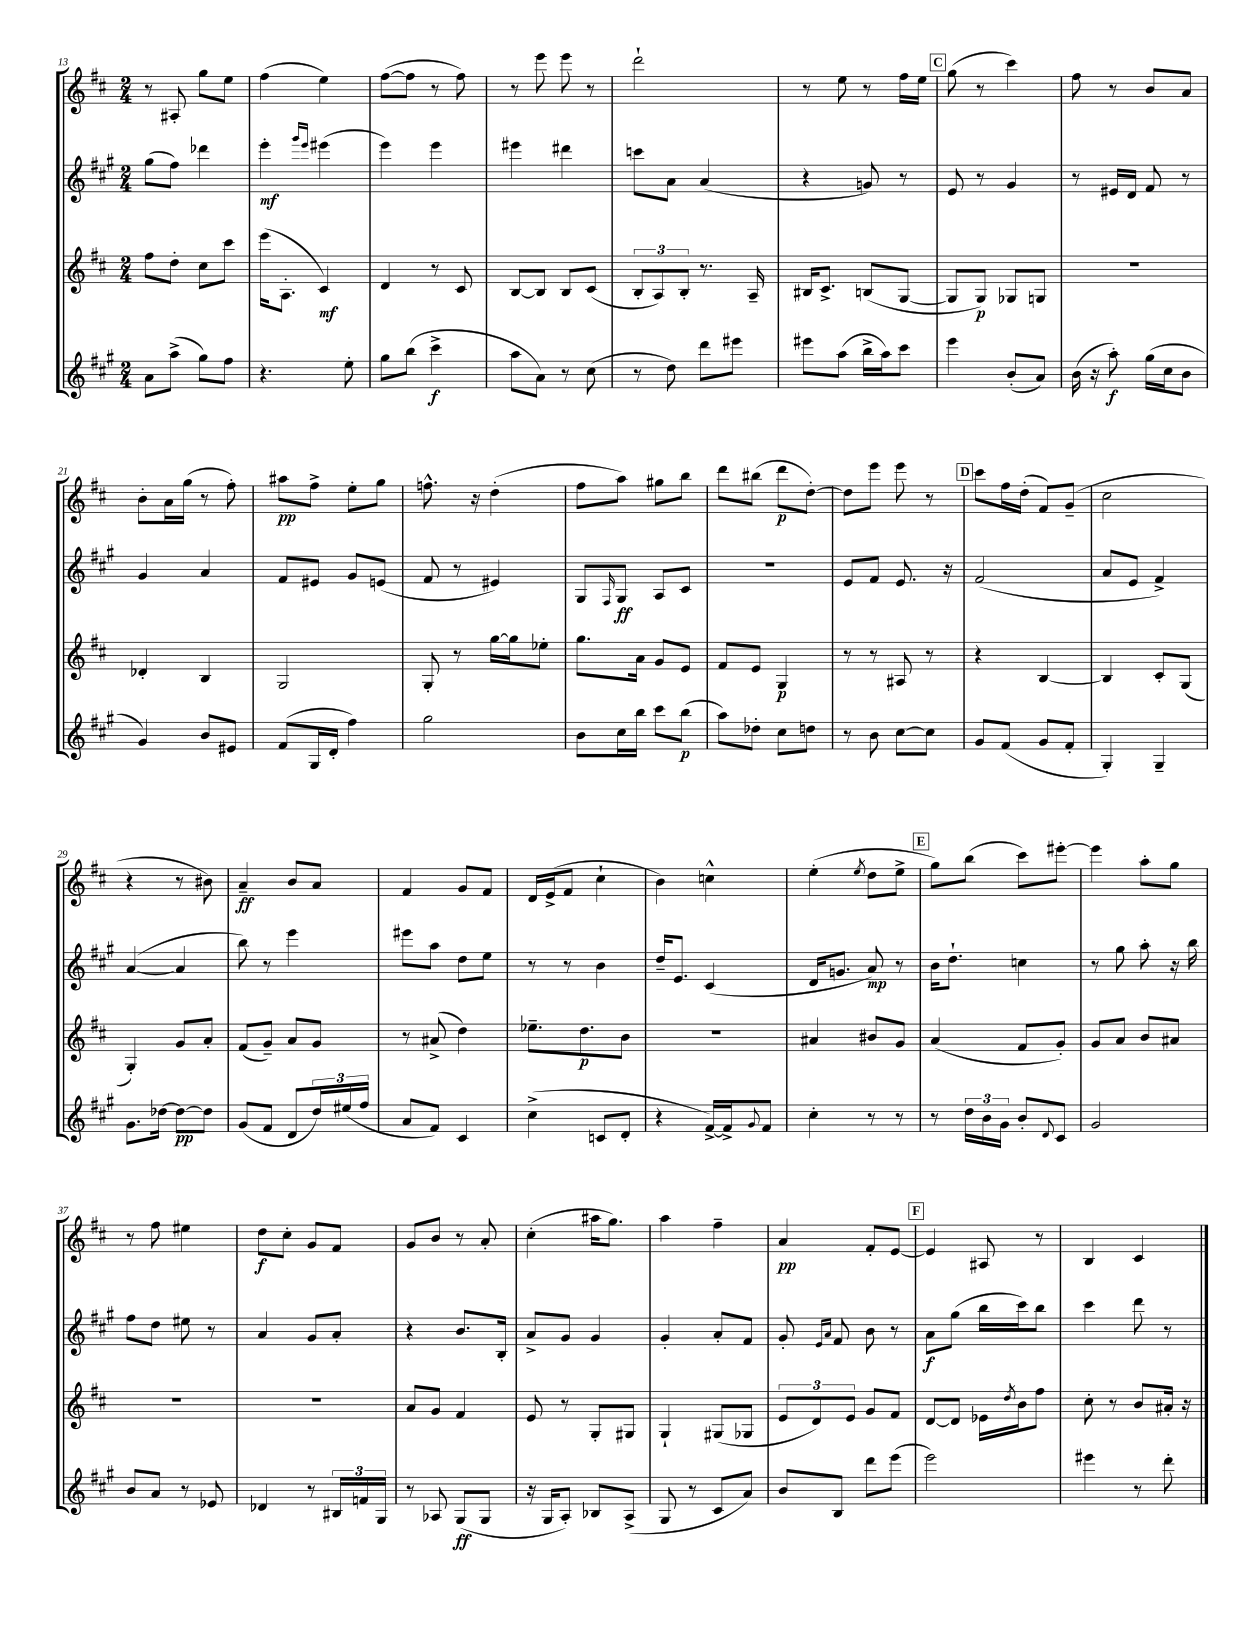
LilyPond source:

<<
\new StaffGroup <<
\new Staff = "s0" {
    \clef treble \key d \major \numericTimeSignature \time 2/4
    r8 ais8-. g''8 e''8 |
    fis''4( e''4) |
    fis''8~( fis''8 r8 fis''8) |
    r8 e'''8 e'''8 r8 |
    d'''2-! |
    r8 e''8 r8 fis''16 e''16 |
    \mark \markup { \box "C" } g''8( r8 cis'''4) |
    fis''8 r8 b'8 a'8 |
    b'8-. a'16 g''16( r8 fis''8-.) |
    ais''8\pp fis''8-> e''8-. g''8 |
    f''8.-^ r16 d''4-.( |
    fis''8 a''8) gis''8 b''8 |
    d'''8 bis''8( d'''8\p d''8~-.) |
    d''8 e'''8 e'''8 r8 |
    \mark \markup { \box "D" } cis'''8 fis''16 d''16-.( fis'8) g'8--( |
    cis''2 |
    r4 r8 bis'8) |
    a'4--\ff b'8 a'8 |
    fis'4 g'8 fis'8 |
    d'16 e'16->( fis'8 cis''4-! |
    b'4) c''4-^ |
    e''4-.( \acciaccatura { e''8 } d''8 e''8-> |
    \mark \markup { \box "E" } g''8) b''8( cis'''8) eis'''8~-. |
    eis'''4 a''8-. g''8 |
    r8 fis''8 eis''4 |
    d''8\f cis''8-. g'8 fis'8 |
    g'8 b'8 r8 a'8-. |
    cis''4-.( ais''16 g''8.) |
    a''4 fis''4-- |
    a'4\pp fis'8-. e'8~ |
    \mark \markup { \box "F" } e'4 ais8 r8 |
    b4 cis'4 \bar "|." |
}
\new Staff = "s1" {
    \clef treble \key a \major \numericTimeSignature \time 2/4
    gis''8( fis''8) des'''4 |
    e'''4-.\mf \grace { gis'''16 e'''16 } eis'''4( |
    e'''4) e'''4 |
    eis'''4 dis'''4 |
    c'''8 a'8 a'4( |
    r4 g'8) r8 |
    \mark \markup { \box "C" } e'8 r8 gis'4 |
    r8 eis'16 d'16 fis'8 r8 |
    gis'4 a'4 |
    fis'8 eis'8 gis'8 e'8( |
    fis'8 r8 eis'4) |
    gis8 \grace { fis16 } gis8\ff a8 cis'8 |
    r2 |
    e'8 fis'8 e'8. r16 |
    \mark \markup { \box "D" } fis'2( |
    a'8 e'8 fis'4->) |
    a'4~( a'4 |
    b''8) r8 e'''4 |
    eis'''8 a''8 d''8 e''8 |
    r8 r8 b'4 |
    d''16-- e'8. cis'4( |
    d'16 g'8. a'8\mp) r8 |
    \mark \markup { \box "E" } b'16 d''8.-! c''4 |
    r8 gis''8 a''8-. r16 b''16 |
    fis''8 d''8 eis''8 r8 |
    a'4 gis'8 a'8-. |
    r4 b'8. b16-. |
    a'8-> gis'8 gis'4 |
    gis'4-. a'8-. fis'8 |
    gis'8-. \grace { e'16 a'16 } fis'8 b'8 r8 |
    \mark \markup { \box "F" } a'8\f gis''8( b''16 cis'''16) b''8 |
    cis'''4 d'''8 r8 \bar "|." |
}
\new Staff = "s2" {
    \clef treble \key d \major \numericTimeSignature \time 2/4
    fis''8 d''8-. cis''8 cis'''8 |
    e'''16( a8.-. cis'4\mf) |
    d'4 r8 cis'8 |
    b8~ b8 b8 cis'8( |
    \tuplet 3/2 { b8-. a8) b8-. } r8. a16-- |
    bis16 cis'8.-> b8( g8~ |
    \mark \markup { \box "C" } g8 g8\p) ges8 g8 |
    R2 |
    des'4-. b4 |
    g2 |
    g8-. r8 g''16~ g''16 ees''8-. |
    g''8. a'16 g'8 e'8 |
    fis'8 e'8 g4\p |
    r8 r8 ais8 r8 |
    \mark \markup { \box "D" } r4 b4~ |
    b4 cis'8-. g8( |
    g4-.) g'8 a'8-. |
    fis'8( g'8--) a'8 g'8 |
    r8 ais'8->( d''4) |
    ees''8.-- d''8.\p b'8 |
    R2 |
    ais'4 bis'8 g'8 |
    \mark \markup { \box "E" } a'4( fis'8 g'8-.) |
    g'8 a'8 b'8 ais'8 |
    R2 |
    R2 |
    a'8 g'8 fis'4 |
    e'8 r8 g8-. gis8 |
    g4-! gis8( ges8 |
    \tuplet 3/2 { e'8 d'8) e'8 } g'8 fis'8 |
    \mark \markup { \box "F" } d'8~ d'8 ees'16 \acciaccatura { d''8 } b'16 fis''8 |
    cis''8-. r8 b'8 ais'16-. r16 \bar "|." |
}
\new Staff = "s3" {
    \clef treble \key a \major \numericTimeSignature \time 2/4
    a'8 a''8->( gis''8) fis''8 |
    r4. e''8-. |
    gis''8 b''8( cis'''4->\f |
    a''8 a'8) r8 cis''8( |
    r8 d''8) d'''8 eis'''8 |
    eis'''8 a''8( b''16-> a''16) cis'''8 |
    \mark \markup { \box "C" } e'''4 b'8-.( a'8) |
    b'16( r16 a''8-.\f) gis''16( cis''16 b'8 |
    gis'4) b'8 eis'8 |
    fis'8( gis16 d'16-. fis''4) |
    gis''2 |
    b'8 cis''16 b''16 cis'''8 b''8\p( |
    a''8) des''8-. cis''8 d''8 |
    r8 b'8 cis''8~ cis''8 |
    \mark \markup { \box "D" } gis'8 fis'8( gis'8 fis'8-. |
    gis4-.) gis4-- |
    gis'8. des''16~ des''8~\pp des''8 |
    gis'8( fis'8 d'8 \tuplet 3/2 { d''16) eis''16( fis''16 } |
    a'8 fis'8) cis'4 |
    cis''4->( c'8 d'8-. |
    r4 fis'16~->) fis'16-> \appoggiatura { gis'8 } fis'8 |
    cis''4-. r8 r8 |
    \mark \markup { \box "E" } r8 \tuplet 3/2 { d''16 b'16 gis'16 } b'8-. \appoggiatura { d'8 } cis'8 |
    gis'2 |
    b'8 a'8 r8 ees'8 |
    des'4 r8 \tuplet 3/2 { bis16 f'16 gis16 } |
    r8 aes8 gis8\ff( gis8 |
    r16 gis16 a8-.) bes8 a8->( |
    gis8 r8 cis'8 a'8) |
    b'8 b8 d'''8 e'''8( |
    \mark \markup { \box "F" } e'''2) |
    eis'''4 r8 d'''8-. \bar "|." |
}
>>
>>
\layout { \context { \Score currentBarNumber = #13 } }
